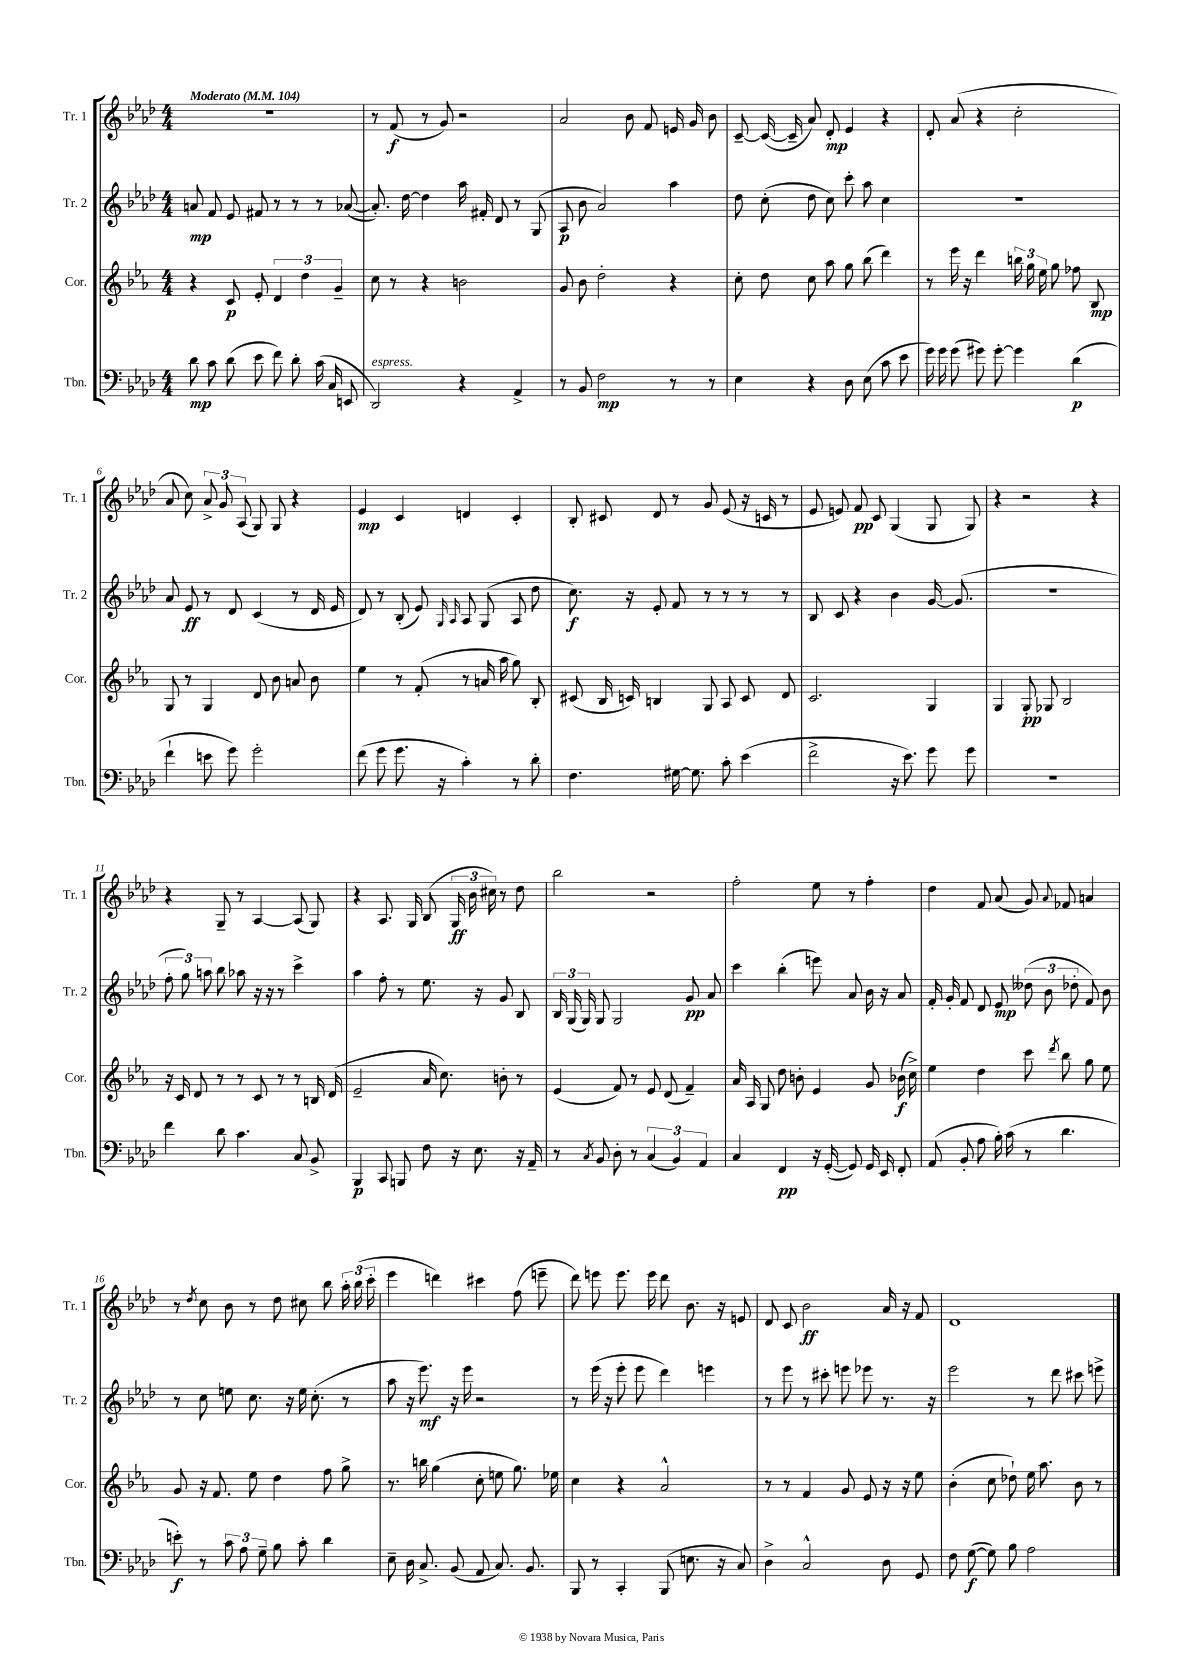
<<
\new StaffGroup <<
\new Staff = "s0" \with { instrumentName = "Tr. 1" shortInstrumentName = "Tr. 1" } {
    \clef treble \key aes \major \numericTimeSignature \time 4/4 \tempo "Moderato" 4 = 104
    \autoBeamOff R1 |
    r8 f'8\f( r8 g'8) r2 |
    aes'2 bes'8 f'8 e'16 g'16 bes'8 |
    c'8~-- c'16~( c'16-- aes'8) des'8-.\mp ees'4 r4 |
    des'8-. aes'8( r4 c''2-. |
    aes'8 c''8) \tuplet 3/2 { aes'8-> g'8 aes8( } g8) g8 r4 |
    ees'4\mp c'4 d'4 c'4-. |
    bes8-. cis'8 des'8 r8 g'8 ees'8( r16 c'16 r8 |
    ees'8 e'8) f'8\pp c'8 g4( g8 g8) |
    r4 r2 r4 |
    r4 g8-- r8 aes4~ aes8( g8) |
    r4 aes8. g16 bes8( \tuplet 3/2 { g16\ff bes'16 cis''16) } r8 des''8 |
    bes''2 r2 |
    f''2-. ees''8 r8 f''4-. |
    des''4 f'8 aes'8( g'8) \appoggiatura { aes'8 } fes'8 a'4 |
    r8 \acciaccatura { des''8 } c''8 bes'8 r8 des''8 cis''8 bes''8 \tuplet 3/2 { aes''16-. bes''16( c'''16-. } |
    ees'''4 d'''4) cis'''4 f''8( e'''8-- |
    des'''8) e'''8 e'''8. e'''16 des'''8 bes'8. r16 e'8 |
    des'8 c'8 bes'2\ff aes'16 r16 f'8 |
    des'1 \bar "|." |
}
\new Staff = "s1" \with { instrumentName = "Tr. 2" shortInstrumentName = "Tr. 2" } {
    \clef treble \key aes \major \numericTimeSignature \time 4/4
    \autoBeamOff a'8\mp f'8 ees'8 fis'8 r8 r8 r8 aes'8~( |
    aes'8.-.) des''16~ des''4 aes''16 fis'16-. des'8 r8 g8( |
    aes8\p bes'8 aes'2) aes''4 |
    des''8 c''8-.( des''8 c''8) c'''8-. aes''8 c''4 |
    R1 |
    aes'8 ees'8\ff r8 des'8 c'4( r8 des'16 ees'16 |
    des'8) r8 bes8-.( ees'8) \grace { g16 aes16 } aes8 g8( aes8 des''8 |
    c''8.\f) r16 ees'8-. f'8 r8 r8 r8 r8 |
    bes8 c'8 r4 bes'4 g'16~ g'8.( |
    R1 |
    \tuplet 3/2 { f''8-. g''8) a''8 } bes''8 aes''8 r16 r16 r8 c'''4-> |
    aes''4 f''8-. r8 ees''8. r16 g'8 bes8 |
    \tuplet 3/2 { bes16 g16( g16) } g8 g2 g'8\pp aes'8 |
    c'''4 bes''4-.( e'''8) aes'8 bes'16 r16 aes'8 |
    f'16-. g'16-. f'8 des'8 ees'8\mp \tuplet 3/2 { deses''8( bes'8 des''8-. } f'8) bes'8 |
    r8 c''8 e''8 c''8. r16 e''16 c''8.-.( r8 |
    aes''8 r16 ees'''8.\mf) r16 ees'''16 r2 |
    r8 ees'''16( r16 ees'''8-. ees'''8 des'''4) e'''4 |
    r8 ees'''8 r8 cis'''8-. e'''8 ees'''8 r8. r16 |
    ees'''2 r8 des'''8 cis'''8 e'''8-> \bar "|." |
}
\new Staff = "s2" \with { instrumentName = "Cor." shortInstrumentName = "Cor." } {
    \clef treble \key ees \major \numericTimeSignature \time 4/4
    \autoBeamOff r4 c'8\p ees'8-. \tuplet 3/2 { d'4 d''4 g'4-- } |
    c''8 r8 r4 b'2 |
    g'8 bes'8 d''2-. r4 |
    c''8-. d''8 c''8 aes''8 g''8 bes''8( d'''4) |
    r8 ees'''16 r16 d'''4 \tuplet 3/2 { b''16 g''16 ees''16 } g''8 fes''8 bes8\mp |
    g8 r8 g4 d'8 bes'8 a'8 bes'8 |
    ees''4 r8 f'8-.( r8 a'16 aes''16 g''8) bes8-. |
    cis'8( bes16 c'16) b4 g8 aes8 c'8 d'8 |
    c'2. g4 |
    g4 g8-.\pp ges8 bes2 |
    r16 c'16 d'8 r8 r8 c'8 r8 r8 b16 d'16( |
    ees'2-- aes'16 c''8.) b'8-. r8 |
    ees'4( f'8) r8 ees'8 d'8( f'4--) |
    aes'16 aes16 g8 d''8 b'8-. ees'4 g'8 bes'16\f( c''16->) |
    ees''4 d''4 c'''8 \acciaccatura { d'''8 } bes''8 g''8 ees''8 |
    g'8 r16 f'8. ees''8 d''4 f''8 g''8-> |
    r8. b''16 g''4( c''8-. e''8 g''8.) ees''16 |
    c''4 r4 aes'2-^ |
    r8 r8 f'4 g'8 ees'8 r16 r16 ees''8 |
    bes'4-.( c''8 des''8-!) ees''16 aes''8. bes'8 r8 \bar "|." |
}
\new Staff = "s3" \with { instrumentName = "Tbn." shortInstrumentName = "Tbn." } {
    \clef bass \key aes \major \numericTimeSignature \time 4/4
    \autoBeamOff des'8\mp c'8 des'8( ees'8 f'8) des'8-. c'16( c16 e,8 |
    des,2^\markup { \italic "espress." }) r4 aes,4-> |
    r8 bes,8 f2\mp r8 r8 |
    ees4 r4 des8 ees8( c'8 ees'8 |
    g'16) g'16 g'8( gis'8) gis'8~-. gis'4 des'4\p( |
    f'4-! e'8 g'8) g'2-. |
    f'8( g'8 g'8. r16 c'4-.) r8 des'8-. |
    f4. gis16~ gis8. c'8-. ees'4( |
    f'2-> r16 ees'8.) g'8 g'8 |
    r1 |
    f'4 des'8 c'4. c8 bes,8-> |
    bes,,4\p c,8 b,,8 f8 r16 ees8. r16 aes,16-- |
    r8 \acciaccatura { c8 } bes,8 des8-. r8 \tuplet 3/2 { c4( bes,4) aes,4 } |
    c4 f,4\pp r16 g,16~-.( g,8) g,16 ees,16 f,8-. |
    aes,8( bes,8-. aes8 bes16-.) c'16( r8 des'4. |
    e'8-.\f) r8 \tuplet 3/2 { c'8 aes8 g8-- } bes8 c'8-. des'4 |
    ees8-- des16 c8.-> bes,8( aes,8 c8.) bes,8. |
    bes,,8 r8 c,4-. bes,,8( e8. r16 c8) |
    des4-> c2-^ des8 g,8 |
    f8 g8~\f( g8) bes8 aes2 \bar "|." |
}
>>
>>
